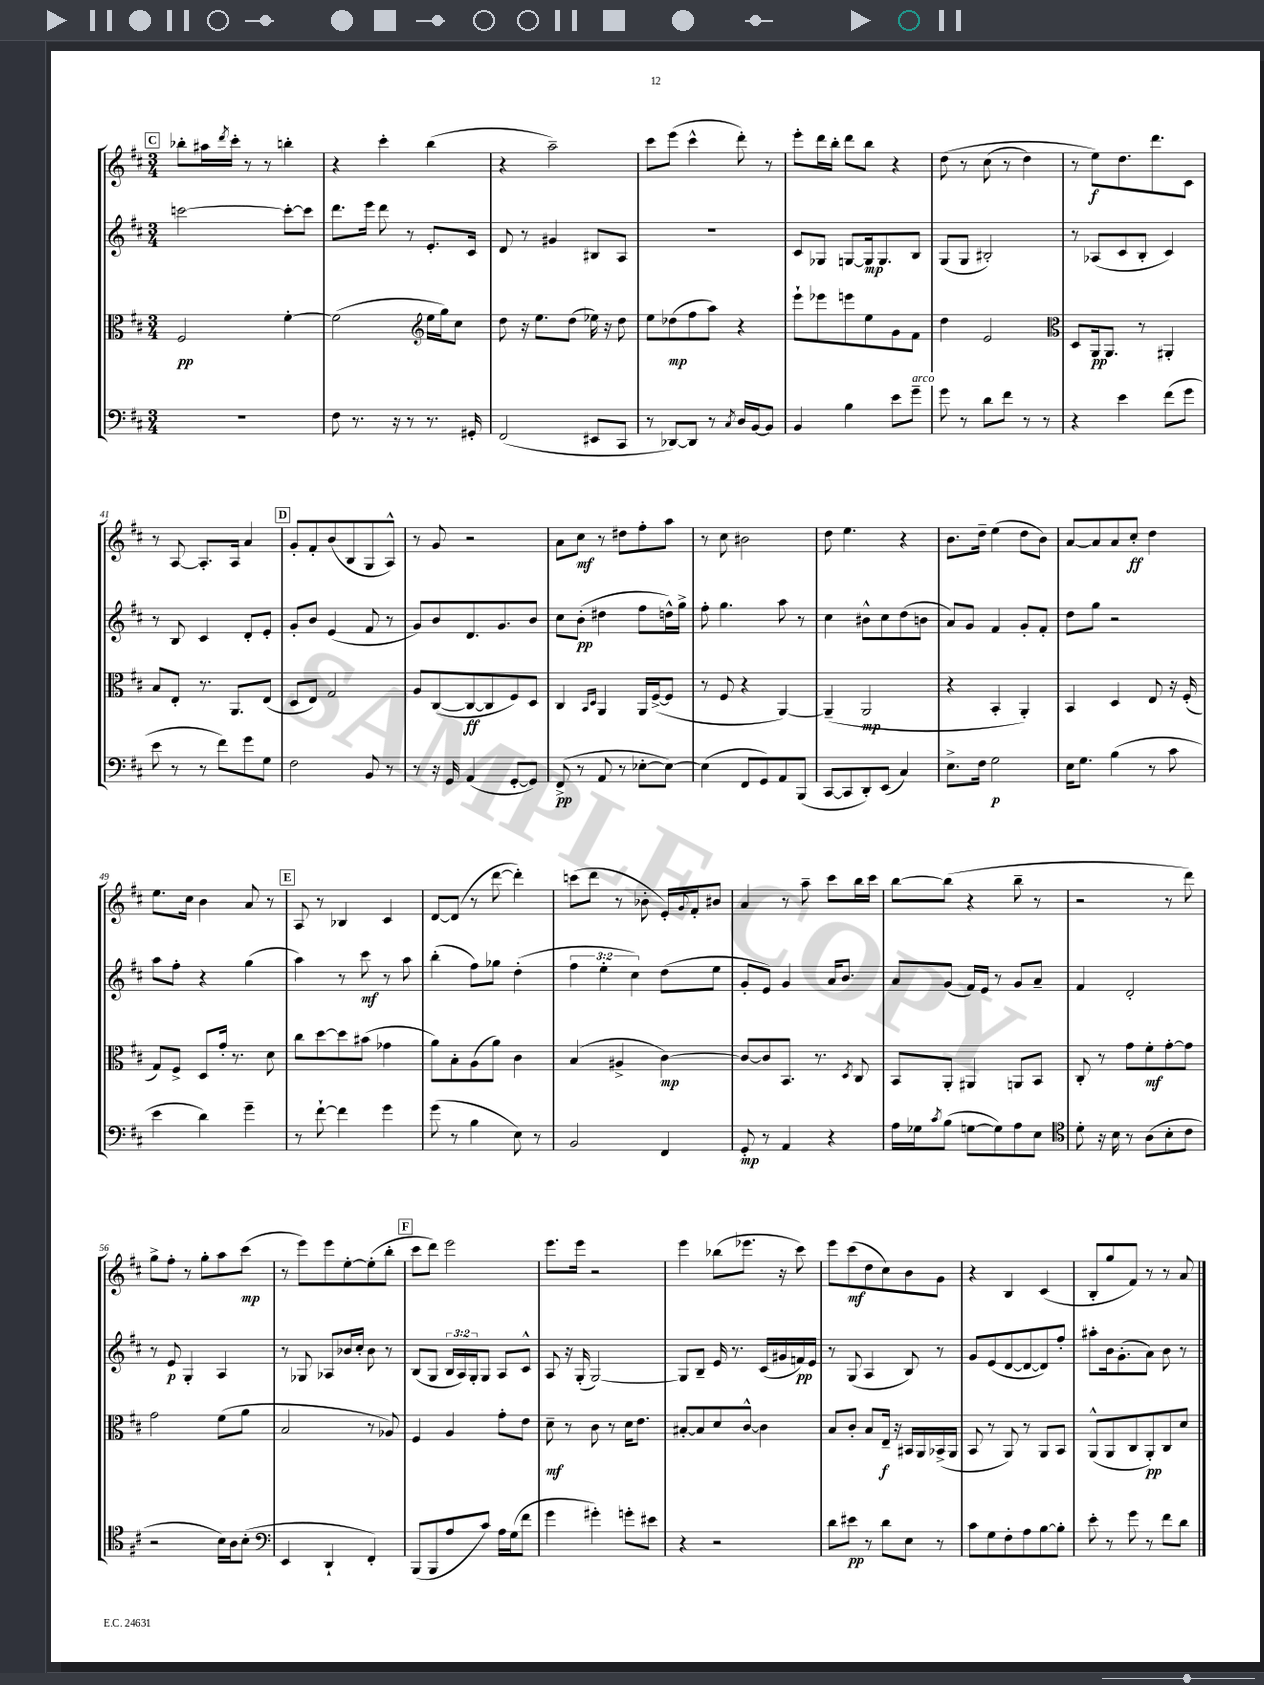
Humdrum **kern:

**kern	**kern	**kern	**kern
*staff4	*staff3	*staff2	*staff1
*clefF4	*clefC3	*clefG2	*clefG2
*k[f#c#]	*k[f#c#]	*k[f#c#]	*k[f#c#]
*M3/4	*M3/4	*M3/4	*M3/4
2.r	2F#/	[2ccc\	8bb-'\L
.	.	.	16aa#\L
.	.	.	8qddd/
.	.	.	16ccc#'\JJ
.	.	.	8r
.	.	.	8r
.	[4f#'\	8ccc'\_L	4bb'\
.	.	8ccc\]J	.
=	=	=	=
8F#\	(2f#\]	8.ddd\L	4r
8.r	.	.	.
.	.	16eee\Jk	.
.	.	8ddd\	4ccc#'\
16r	.	.	.
8r	.	8r	.
*	*clefG2	*	*
8.r	16ee\LL	8.e'/L	(4bb\
.	16gg\J)	.	.
.	8cc#\J	.	.
16GG#'/	.	16c#/Jk	.
=	=	=	=
(2FF#/	8dd\	8d/	4r
.	16r	8r	.
.	8.ee\L	.	.
.	.	4g#/	2aa~\)
.	(8dd\J	.	.
8EE#/L	16ee-\)	8B#/L	.
.	16r	.	.
8CC#/J	8dd\	8A/J	.
=	=	=	=
8r	8ee\L	2.r	8ccc#\L
[8DD-/L)	(8dd-\	.	(8eee\J
8DD-/]J	8ff#\	.	4ccc#^^\
8r	8aa\J)	.	.
8qC#/	.	.	.
16D/LL	4r	.	8ddd'\)
[16BB/J	.	.	.
8BB/]J	.	.	8r
=	=	=	=
4BB/	8eee`\L	8c#/L	8eee'\L
.	8eee-\	8G-/J	16ddd\L
.	.	.	16bb'\JJ
4B\	8eee\	[8G/L	8ddd\L
.	8ee\	16G/]k	8bb\J
.	.	8.G/	.
8e\L	8g\	.	4r
8g~\J	8f#\J	8B/J	.
=	=	=	=
8g\	4dd\	(8G/L	&(8dd\
8r	.	8G/J	8r
8d\L	2e/	2B#'/)	(8cc#\
8f#\J	.	.	8r
8r	.	.	4dd\)
8r	.	.	.
=	=	=	=
*	*clefC3	*	*
4r	8D/L	8r	8r
.	16AA/k	(8A-/L	8ee\L&)
.	8.AA/J	.	.
4e\	.	8c#/	8.dd\
.	8r	8B'/J	.
.	.	.	8.ddd\
(8f#\L	4AA#'/	4c#/)	.
8g\J	.	.	8c#\J
=	=	=	=
8e\	8B/L	8r	8r
8r	8E'/J	8B/	[8A/
8r	8.r	4c#/	8.A'/]L
8f#\L)	.	.	.
.	8.AA/L	.	16A/Jk
8g\	.	8d'/L	4a/
8G\J	(8E/J	8e'/J	.
=	=	=	=
2F#\	8D/L	8g'/L	8g'/L
.	8E/J)	8b/J	8f#'/
.	2G/	(4e/	(8b/
.	.	.	8B/
8BB/	.	8f#/	8G/
8r	.	8r	8A^^/J)
=	=	=	=
8r	8A/L	8g/L)	8r
16r	([8C#/	8b/	8g/
16GG/	.	.	.
(4AA/	8C#/_	8.d/	2r
.	8C#/]	.	.
.	.	8.g/	.
[8GG'/L	8F#/)	.	.
8GG/]J)	8D/J	8b/J	.
=	=	=	=
(8FF#^/	4C#/	8cc#\L	8a\L
8r	.	(8b'\J	8cc#\J
.	16qqBB/LL	.	.
.	16qqD/JJ	.	.
8AA/	4AA/	4dd#\	8r
8r	.	.	8dd#\L
[8E-'\L	16AA/LL	8ff#\L	8ff#'\
.	([16F#^/J	.	.
8E-\_J)	8F#/]J	16dd^^\L)	8aa\J
.	.	16gg^\JJ	.
=	=	=	=
(4E-\]	8r	8ff#'\	8r
.	8F#/	4.gg\	8cc#\
8FF#/L	4r	.	2b#\
8GG/)	.	.	.
8AA/	[4AA/)	8aa\	.
(8BBB/J	.	8r	.
=	=	=	=
[8CC#/L	(4AA~/]	4cc#\	8dd\
8CC#/]	.	.	4.ee\
8DD'/)	2AA/	8b#^^\L	.
(8EE/J	.	8cc#\	.
4C#/)	.	(8dd\	4r
.	.	8b\J	.
=	=	=	=
8.E^\L	4r	8a/L)	8.b\L
.	.	8g/J	.
16F#\Jk	.	.	16dd~\Jk
2G\	4BB'/	4f#/	(4ee\
.	4AA'/)	8g'/L	8dd\L
.	.	8f#'/J	8b\J)
=	=	=	=
16E\LK	4BB/	8dd\L	[8a/L
8.G\J	.	.	.
.	.	8gg\J	8a/]
(4B\	4D/	2r	8a/
.	.	.	8cc#'/J
8r	8E/	.	4dd\
8c#\	16r	.	.
.	(16F#'/	.	.
=	=	=	=
4e\	8G/L)	8aa\L	8.ee\L
.	8F#^/J	8ff#'\J	.
.	.	.	16cc#\Jk
4d\)	8D/L	4r	4b\
.	16g'/Jk	.	.
.	8.r	.	.
4g~\	.	(4gg\	8a/
.	8d\	.	8r
=	=	=	=
8r	8cc#\L	4aa\)	8A/
[8f#`\	[8dd\	.	8r
4f#\]	8dd\]	8r	4B-/
.	(8b#\J	8ccc#\	.
4g\	4g-\	8r	4c#/
.	.	8aa\	.
=	=	=	=
(8g\	8a\L)	(4bb'\	[8d/L
8r	8B'\	.	(8d/]J
4B\	(8A\	8ff#\L)	8r
.	8a\J)	8gg-\J	[8ddd\
8E\)	4c#\	(4dd'\	4ddd'\])
8r	.	.	.
=	=	=	=
2BB/	(4B/	6ff#\	(8ccc\L
.	.	.	8ddd\J
.	.	6ee'\	.
.	4A#^/	.	8r
.	.	6cc#\)	.
.	.	.	8b-'\
4FF#/	[4c#\)	(8dd\L	16e'/LL)
.	.	.	8qqg/
.	.	.	16f#'/J
.	.	8ee\J	8b#/J
=	=	=	=
8GG'/	8c#/_L	8g'/L	4a/
8r	8c#/]	8e/J)	.
4AA/	8.BB/J	4g/	8r
.	.	.	8aa~\
.	8.r	.	.
4r	.	16a/LK	8ccc#\L
.	.	8.b/J	.
.	8qD/	.	.
.	8C#/	.	16bb\L
.	.	.	16ccc#\JJ
=	=	=	=
16A\LL	8BB/L	8a/L	[8bb\L
16G-\J	.	.	.
8qc#/	.	.	.
(8B\J	8AA'/J	(8g/J	(8bb\]J
[8G\L	4AA#/	16f#/LL)	4r
.	.	16e/JJ	.
8G\])	.	8r	.
8A\	8AA/L	8g/L	8bb~\
8E\J	8BB/J	8a~/J	8r
=	=	=	=
*clefC4	*	*	*
8d'\	8C#'/	4f#/	2r
16r	8r	.	.
16B\	.	.	.
8r	8g\L	2d'/	.
(8A\L	8f#'\	.	.
8B'\	[8g'\	.	8r
8c#\J	8g\]J	.	8ddd\)
=	=	=	=
2r	2g\	8r	8gg^\L
.	.	8e/	8ff#'\J
.	.	4G'/	8r
.	.	.	8gg'\L
16B\LL)	(8f#\L	4A/	8aa\
16A\J	.	.	.
(8B'\J	8a\J	.	(8ccc#\J
=	=	=	=
*clefF4	*	*	*
4EE/	2B/	8r	8r
.	.	8G-/	8eee\L)
4DD`/	.	8A-/L	8eee\
.	.	16b-/L	[8ee'\
.	.	16cc#'/JJ	.
4FF#'/)	8r	8b-\	(8ee'\]
.	8A-/)	8r	8bb'\J
=	=	=	=
(8BBB/L	4F#/	(8B/L	8ccc#\L
8BBB/	.	8G/J	8ddd\J)
8A/	4A/	24B/LL	2eee\
.	.	24A/)	.
.	.	24G'/J	.
8c#/J)	.	8G/J	.
16A\LL	8g'\L	8A/L	.
(16G\J	.	.	.
8f#\J	8e\J	8c#^^/J	.
=	=	=	=
4g\	8d~\	8A/	8.eee\L
.	8r	16r	.
.	.	(16G'/	16eee\Jk
4g#'\)	8c#\	[2G/)	2r
.	8r	.	.
8g'\L	16d\LK	.	.
.	8.e\J	.	.
8e#\J	.	.	.
=	=	=	=
4r	[8B#'/L	8G/]L	4eee\
.	8B#/]	8B~/J	.
2r	8d/	16e/	(8bb-\L
.	.	8.r	.
.	[8c#^^/J	.	8.eee-\J
.	4c#\]	(16c#/LL	.
.	.	16g#/	16r
.	.	16f/)	8ccc#\)
.	.	16e/JJ	.
=	=	=	=
8d\L	8B/L	8r	8eee\L
8e#\J	8c#'/J	(8G/	(8ccc#\
8r	8B/L	4A/	8dd\
8d\L	16E~/Jk	.	8cc#\)
.	16r	.	.
8E\J	16BB#/LL	8B/)	8b\
.	16AA/	.	.
8r	(16BB-^/	8r	8g\J
.	16AA/JJ	.	.
=	=	=	=
8c#\L	8BB/	8g/L	4r
8G\	8r	(8e/	.
8F#'\	8AA/)	[8d/	4B/
8A\	8r	8d/_	.
[8B\	8AA/L	8d/])	(4c#/
8B'\]J	8BB/J	8ff#'/J	.
=	=	=	=
8e'\	(8AA^^/L	8aa#'\L	8B'/L
8r	8AA/	16b\k	8gg/
.	.	(8.g'\	.
8g\	8C#/	.	8f#/J)
8r	8AA'/)	8a\J)	8r
8f#\L	8C#/	8b\	8r
8d\J	8d/J	8r	8a/
==	==	==	==
*-	*-	*-	*-
